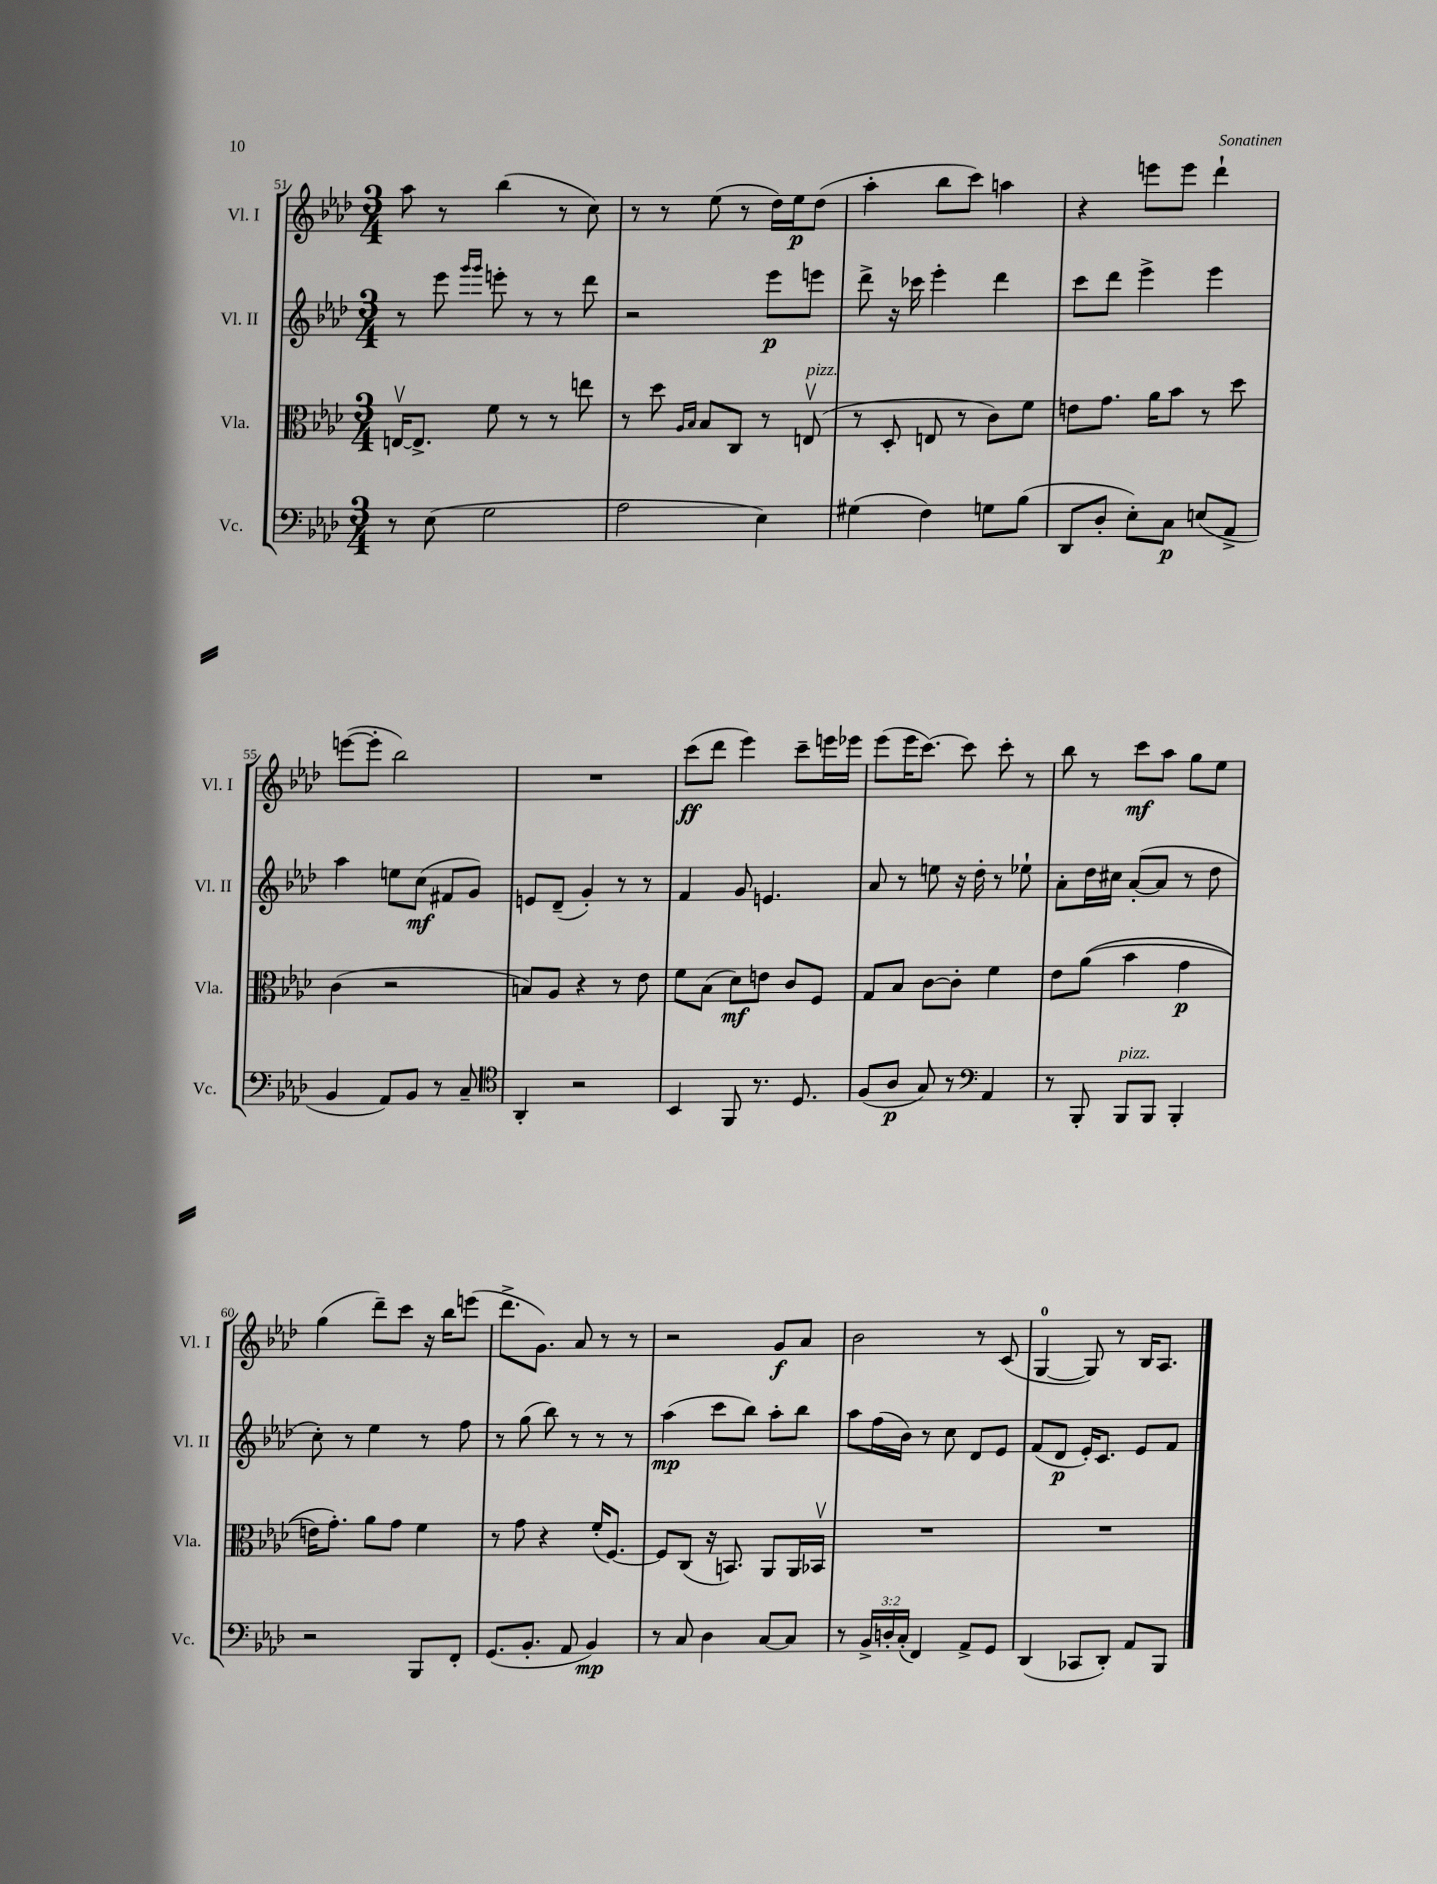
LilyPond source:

<<
\new StaffGroup <<
\new Staff = "s0" \with { instrumentName = "Vl. I" shortInstrumentName = "Vl. I" } {
    \clef treble \key aes \major \numericTimeSignature \time 3/4
    \autoBeamOff aes''8 r8 bes''4( r8 c''8) |
    r8 r8 ees''8( r8 des''16[) ees''16\p des''8]( |
    aes''4-. bes''8[ c'''8]) a''4 |
    r4 e'''8[ e'''8] des'''4-! |
    e'''8[~( e'''8]-. bes''2) |
    R2. |
    c'''8[\ff( des'''8] ees'''4) c'''8[-- e'''16 ees'''16] |
    ees'''8[( ees'''16 c'''8.]~) c'''8 c'''8-. r8 |
    bes''8 r8 c'''8[\mf aes''8] g''8[ ees''8] |
    g''4( des'''8[--) c'''8] r16 bes''16[ e'''8]( |
    des'''8.[-> g'8.]) aes'8 r8 r8 |
    r2 g'8[\f aes'8] |
    bes'2 r8 c'8( |
    g4-0~ g8) r8 bes16[ aes8.] \bar "|." |
}
\new Staff = "s1" \with { instrumentName = "Vl. II" shortInstrumentName = "Vl. II" } {
    \clef treble \key aes \major \numericTimeSignature \time 3/4
    \autoBeamOff r8 ees'''8 \grace { g'''16[ g'''16] } e'''8-. r8 r8 des'''8 |
    r2 ees'''8[\p e'''8] |
    des'''8-> r16 ces'''16 ees'''4-. des'''4 |
    c'''8[ des'''8] ees'''4-> ees'''4 |
    aes''4 e''8[ c''8]\mf( fis'8[ g'8]) |
    e'8[ des'8]--( g'4-.) r8 r8 |
    f'4 g'8 e'4. |
    aes'8 r8 e''8 r16 des''16-. r8 ees''8-! |
    aes'8[-. des''16 cis''16] aes'8[~-.( aes'8] r8 des''8 |
    c''8-.) r8 ees''4 r8 f''8 |
    r8 g''8( bes''8) r8 r8 r8 |
    aes''4\mp( c'''8[ bes''8]) aes''8[-. bes''8] |
    aes''8[ f''16( bes'16]) r8 c''8 des'8[ ees'8] |
    f'8[( des'8]\p ees'16[-.) c'8.] ees'8[ f'8] \bar "|." |
}
\new Staff = "s2" \with { instrumentName = "Vla." shortInstrumentName = "Vla." } {
    \clef alto \key aes \major \numericTimeSignature \time 3/4
    \autoBeamOff e16[~\upbow e8.]-> f'8 r8 r8 e''8 |
    r8 des''8 \grace { aes16[ bes16] } bes8[ c8] r8 e8\upbow^\markup { \italic "pizz." }( |
    r8 des8-. e8 r8 c'8[) f'8] |
    e'8[ g'8.] aes'16[ bes'8] r8 des''8 |
    c'4( r2 |
    b8[) aes8] r4 r8 ees'8 |
    f'8[ bes8]( des'8[\mf) e'8] c'8[ f8] |
    g8[ bes8] c'8[~ c'8]-. f'4 |
    ees'8[ aes'8](\( bes'4 g'4\p |
    e'16[) g'8.]-.\) aes'8[ g'8] f'4 |
    r8 g'8 r4 f'16[-.( f8.]~) |
    f8[ c8]( r16 b,8.) aes,8[ aes,16 bes,16]\upbow |
    R2. |
    R2. \bar "|." |
}
\new Staff = "s3" \with { instrumentName = "Vc." shortInstrumentName = "Vc." } {
    \clef bass \key aes \major \numericTimeSignature \time 3/4 \override Staff.TupletNumber.text = #tuplet-number::calc-fraction-text
    \autoBeamOff r8 ees8( g2 |
    aes2 ees4) |
    gis4( f4) g8[ bes8]( |
    des,8[ des8]-. ees8[-.) c8]\p e8[( aes,8]-> |
    bes,4 aes,8[) bes,8] r8 c8-- |
    \clef tenor aes,4-. r2 |
    bes,4 f,8 r8. des8. |
    f8[( aes8]\p g8) r8 \clef bass aes,4 |
    r8 bes,,8-. bes,,8[^\markup { \italic "pizz." } bes,,8] bes,,4-. |
    r2 bes,,8[ f,8]-. |
    g,8.[( bes,8.]-. aes,8 bes,4\mp) |
    r8 c8 des4 c8[~ c8] |
    r8 \tuplet 3/2 { bes,16[-> d16-. c16]-.( } f,4) aes,8[-> g,8] |
    des,4( ces,8[ des,8]-.) aes,8[ bes,,8] \bar "|." |
}
>>
>>
\layout { \context { \Score currentBarNumber = #51 } }
